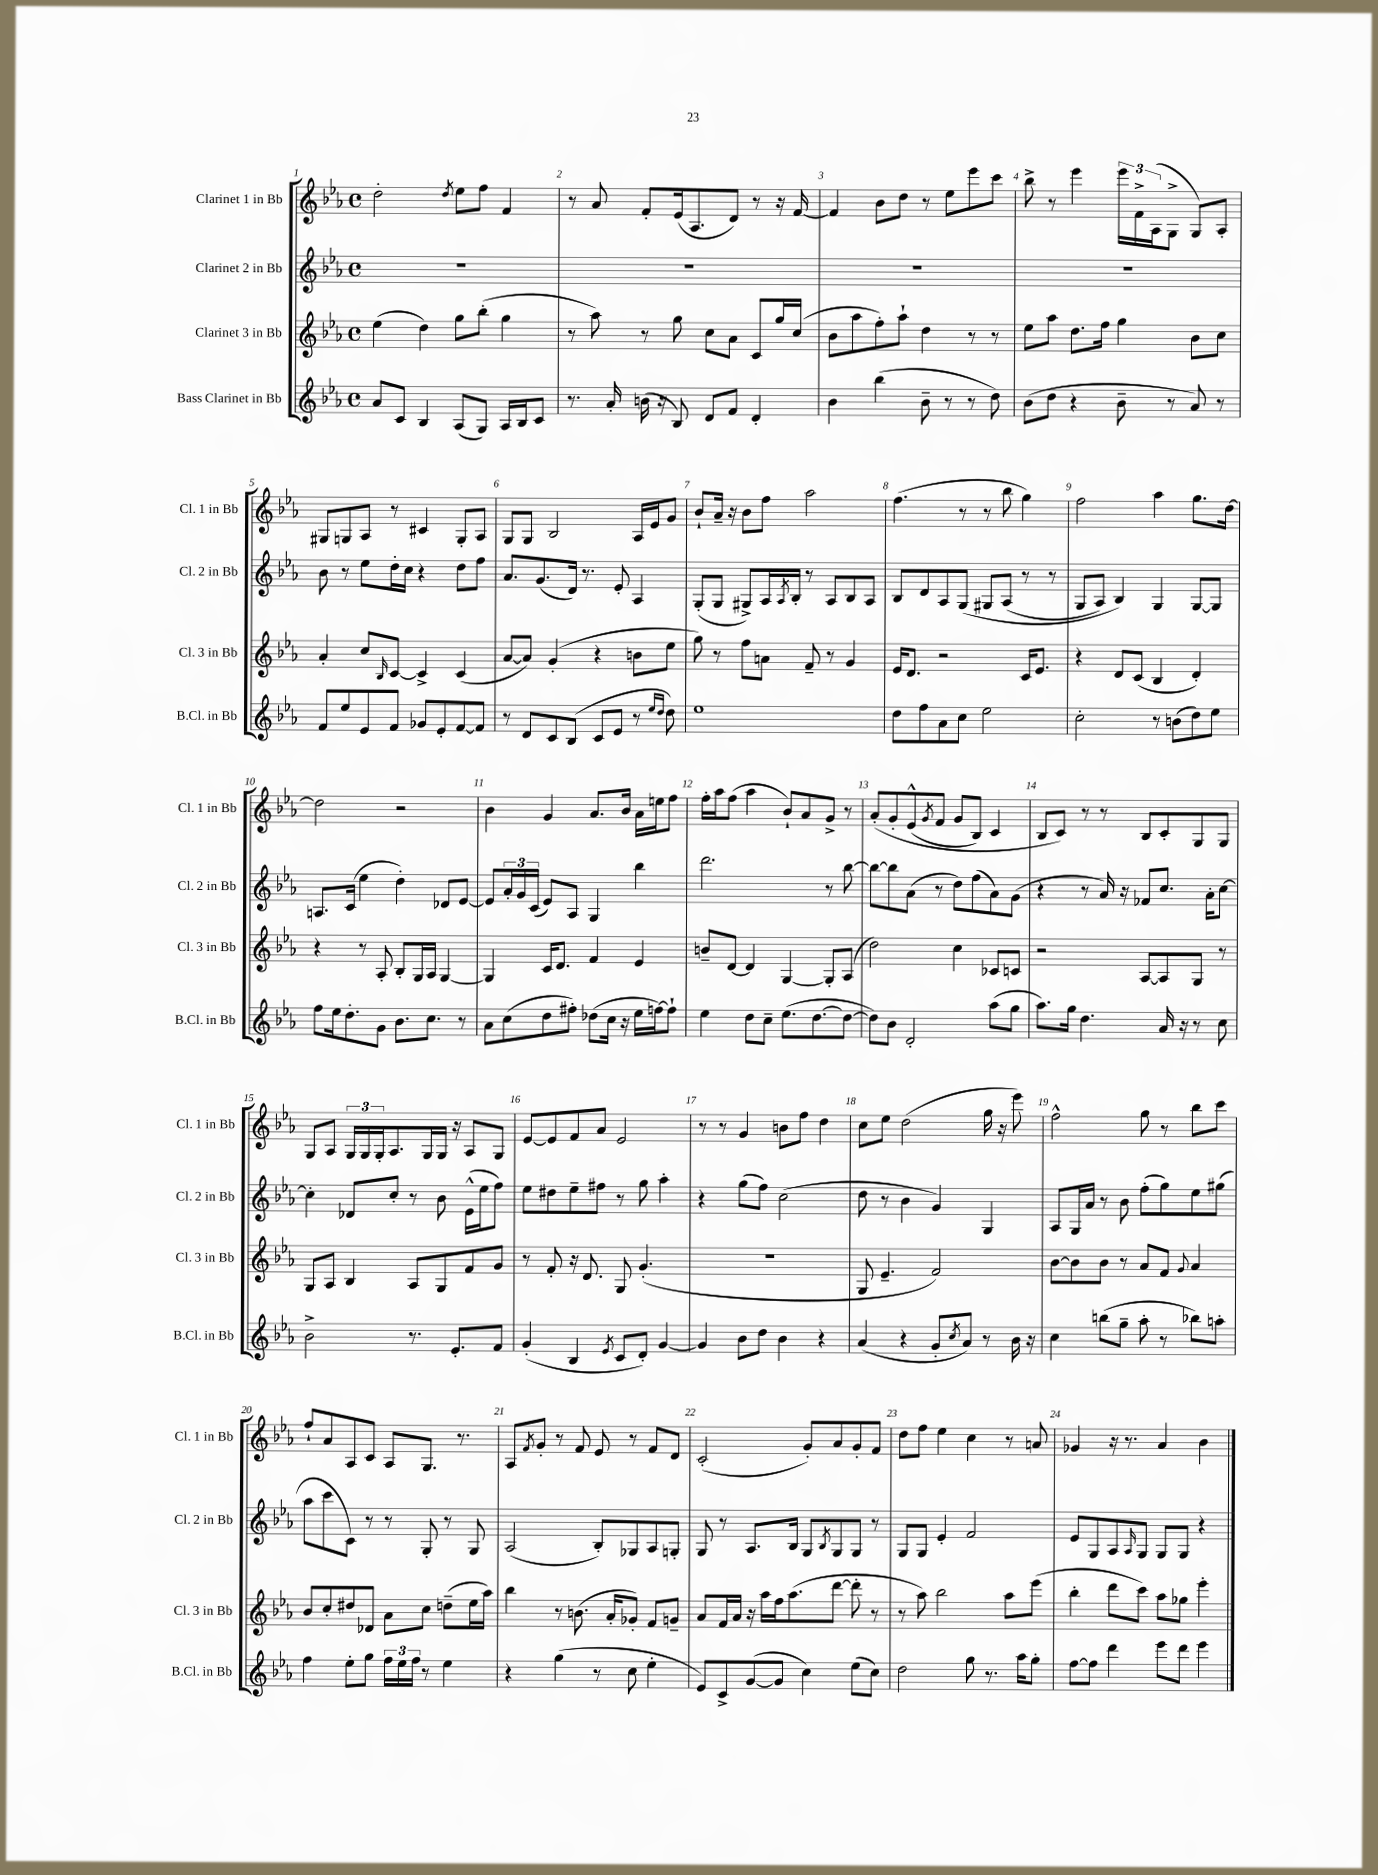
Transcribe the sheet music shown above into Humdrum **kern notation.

**kern	**kern	**kern	**kern
*part4	*part3	*part2	*part1
*staff4	*staff3	*staff2	*staff1
*I"Bass Clarinet in Bb	*I"Clarinet 3 in Bb	*I"Clarinet 2 in Bb	*I"Clarinet 1 in Bb
*I'B.Cl. in Bb	*I'Cl. 3 in Bb	*I'Cl. 2 in Bb	*I'Cl. 1 in Bb
*clefG2	*clefG2	*clefG2	*clefG2
*k[b-e-a-]	*k[b-e-a-]	*k[b-e-a-]	*k[b-e-a-]
*M4/4	*M4/4	*M4/4	*M4/4
*met(c)	*met(c)	*met(c)	*met(c)
=1	=1	=1	=1
8a-/L	(4ee-\	1r	2dd'\
8c/J	.	.	.
4B-/	4dd\)	.	.
.	.	.	8qdd/
(8A-/L	8gg\L	.	8ee-\L
8G/J)	(8bb-'\J	.	8ff\J
16A-/LL	4gg\	.	4f/
16B-/J	.	.	.
8c/J	.	.	.
=2	=2	=2	=2
8.r	8r	1r	8r
.	8aa-\)	.	8a-/
16a-'/	.	.	.
(16bn\	8r	.	8f'/L
16r	.	.	.
8B-/)	8gg\	.	(16e-/k
.	.	.	8.A-/
8d/L	8cc\L	.	.
8f/J	8a-\J	.	8d/J)
4d'/	8c/L	.	8r
.	16gg/L	.	16r
.	(16cc/JJ	.	[16f/
=3	=3	=3	=3
4b-\	8b-\L	1r	4f/]
.	8aa-\	.	.
(4bb-\	8ff'\)	.	8b-\L
.	8aa-`\J	.	8dd\J
8b-~\	4dd\	.	8r
8r	.	.	8ee-\L
8r	8r	.	8eee-\
8dd\)	8r	.	8ccc\J
=4	=4	=4	=4
(8b-\L	8ee-\L	1r	8bb-^\
8dd\J	8aa-\J	.	8r
4r	8.dd\L	.	4eee-\
.	16ff\Jk	.	.
8b-~\	4gg\	.	24eee-\LL
.	.	.	24f^\
.	.	.	(24A-\J
8r	.	.	8G^\J
8a-/)	8b-\L	.	8G/L)
8r	8cc\J	.	8A-'/J
!!LO:LB:g=z
=5	=5	=5	=5
8f/L	4a-'/	8b-\	8G#X/L
8ee-/	.	8r	8Gn/
8e-/	8cc/L	8ee-\L	8A-/J
.	16qqB-/	.	.
8f/J	[8c/J	16dd'\L	8r
.	.	16cc\JJ	.
8g-X/L	4c^/]	4r	4c#X/
8e-'/	.	.	.
[8f/	(4c/	8dd\L	8G'/L
8f/J]	.	8ff\J	8A-/J
=6	=6	=6	=6
8r	[8a-/L	8.a-/L	8G/L
8d/L	8a-/J])	.	8G/J
.	.	(8.g/	.
8c/	(4g'/	.	2B-/
(8B-/J	.	16d/Jk)	.
.	.	8.r	.
8c/L	4r	.	.
8e-/J	.	8e-'/	.
8r	8bn\L	4A-/	16A-/LL
.	.	.	16e-/J
16qqee-/LL	.	.	.
16qqdd/JJ	.	.	.
8dd\)	8ee-\J	.	8g/J
=7	=7	=7	=7
1ee-	8gg\)	(8G'/L	8b-`/L
.	8r	8G/J	16a-~/Jk
.	.	.	16r
.	8ff\L	8G#X^/L)	8b-\L
.	8an\J	16A-/L	8ff\J
.	.	8qA-/	.
.	.	16B-'/JJ	.
.	8f~/	8r	2aa-\
.	8r	8A-/L	.
.	4g/	8B-/	.
.	.	8A-/J	.
=8	=8	=8	=8
8dd\L	16e-/KL	8B-/L	(4.ff\
.	8.d/J	.	.
8ff\	.	8d/	.
8a-\	2r	8A-/	.
8cc\J	.	(8G/J	8r
2ee-\	.	8G#X/L	8r
.	.	(8A-/J	8bb-\
.	16c/KL	8r	4gg\)
.	8.e-/J	.	.
.	.	8r	.
=9	=9	=9	=9
2cc'\	4r	8G/L	2ff\
.	.	8A-/J)	.
.	8d/L	4B-/)	.
.	(8c/J	.	.
8r	4B-/	4G/	4aa-\
(8bn\L	.	.	.
8dd\)	4d'/)	[8G/L	8.gg\L
8ee-\J	.	8G/J]	.
.	.	.	[16dd\Jk
!!LO:LB:g=z
=10	=10	=10	=10
8ff\L	4r	8.An/L	2dd\]
16ee-\k	.	.	.
8.dd'\	.	(16c/Jk	.
.	8r	4ee-\	.
8g\J	8A-'/	.	.
8.b-\L	8B-'/L	4dd'\)	2r
.	16G/L	.	.
8.cc\J	16A-/JJ	.	.
.	[4G/	8d-X/L	.
8r	.	[8e-/J	.
=11	=11	=11	=11
8a-\L	4G/]	8e-/L]	4b-\
(8cc\	.	24a-'/L	.
.	.	24g/	.
.	.	(24c/JJ	.
8dd\	16c/KL	8e-/L)	4g/
.	8.d/J	.	.
8ff#X'\J)	.	8A-/J	.
(8dd-X\L	4f/	4G/	8.a-/L
16cc\Jk	.	.	.
16r	.	.	16b-/Jk
16ee-\LL	4e-/	4bb-\	16a-\LL
[16ffn\J)	.	.	16een\J
8ff`\J]	.	.	8ff\J
=12	=12	=12	=12
4ee-\	8bn~/L	2.ddd\	16ff'\LL
.	.	.	16aa-\J
.	[8d/J	.	(8ff\J
8dd\L	4d/]	.	4aa-\
8cc~\J	.	.	.
(8.ee-\L	[4G/	.	8b-`/L)
.	.	.	8a-/
[8.dd\	.	.	.
.	8G'/L]	8r	8g^/J
8dd\J_	(8A-/J	[8bb-\	8r
=13	=13	=13	=13
8dd\L])	2dd\)	8bb-\L_	(8a-'/L
8b-\J	.	8bb-\]	8g'/
2d'/	.	(8a-\J	(8e-^^/
.	.	.	8qg/
.	.	8r	8f/J
.	4cc\	8dd\L)	8g/L
.	.	(8ff\	8B-/J)
(8aa-\L	8c-X/L	8a-\)	4c/
8gg\J	8cn/J	(8g\J	.
=14	=14	=14	=14
8.aa-\L)	2r	4r	8B-/L
.	.	.	8c/J)
16gg\Jk	.	.	.
4.dd\	.	8r	8r
.	.	16a-/)	8r
.	.	16r	.
.	[8A-/L	8f-X/L	8B-/L
16a-/	8A-/]	8.cc/J	8c'/
16r	.	.	.
8r	8G/J	.	8G/
.	.	16a-'\KL	.
8cc\	8r	[8cc\J	8G/J
!!LO:LB:g=z
=15	=15	=15	=15
2b-^\	8G/L	4cc'\]	8G/L
.	8A-/J	.	8A-/J
.	4B-/	8d-X/L	24G/LL
.	.	.	24G/
.	.	.	24G'/J
.	.	8cc'/J	8.A-/
8.r	8A-/L	8r	.
.	.	.	16G/L
.	8G/	8b-\	16G/JJ
8.e-'/L	.	.	16r
.	8f/	(16e-^^\LL	8A-/L
.	.	16ee-\J	.
8f/J	8g/J	8ff\J)	8G/J
=16	=16	=16	=16
(4g'/	8r	8ee-\L	[8e-/L
.	8f'/	8dd#X\	8e-/]
4B-/	16r	8ee-~\	8f/
.	8.d/	.	.
.	.	8ff#X\J	8a-/J
8qe-/	.	.	.
8c/L	8G/	8r	2e-/
8d'/J)	(4.g'/	8gg\	.
[4g/	.	4aa-'\	.
=17	=17	=17	=17
4g/]	1r	4r	8r
.	.	.	8r
8b-\L	.	(8gg\L	4g/
8dd\J	.	8ff\J)	.
4b-\	.	(2cc\	8bn\L
.	.	.	8ff\J
4r	.	.	4dd\
=18	=18	=18	=18
(4a-/	8G/	8dd\	8cc\L
.	4.e-~/	8r	8ee-\J
4r	.	4b-\	(2dd\
8g'/L	2f/)	4g/)	.
8qcc/	.	.	.
8a-/J)	.	.	.
8r	.	4G/	16gg\
.	.	.	16r
16b-\	.	.	8eee-\)
16r	.	.	.
=19	=19	=19	=19
4cc\	[8b-\L	8A-/L	2ff^^\
.	8b-\]	16G/L	.
.	.	16a-/JJ	.
(8bbn\L	8b-\J	8r	.
8gg~\J	8r	8b-\	.
8aa-'\	8a-/L	(8ff'\L	8gg\
8r	8f/J	8gg\)	8r
.	8qqg/	.	.
8bb-X\L)	4a-/	8ee-\	8bb-\L
8aan'\J	.	(8gg#X\J	8ccc\J
!!LO:LB:g=z
=20	=20	=20	=20
4ff\	8b-/L	8aa-\L	8ff`/L
.	8cc'/	8ccc\	8a-/
8ee-'\L	8dd#X/	8c\J)	8A-/
8gg\J	8d-X/J	8r	8c/J
24ff\LL	8a-\L	8r	8A-/L
24ee-\	.	.	.
24ff\JJ	.	.	.
8r	8cc\J	8G'/	8.G/J
4ee-\	(8ddn~\L	8r	.
.	.	.	8.r
.	16ee-\L	8G/	.
.	16aa-\JJ)	.	.
=21	=21	=21	=21
4r	4bb-\	(2A-/	8A-/L
.	.	.	8qf/
.	.	.	8g'/J
(4gg\	8r	.	8r
.	(8.bn\	.	8f/
8r	.	8B-'/L)	8e-/
.	16a-'/KL	.	.
8cc\	8g-X'/J)	8G-X/	8r
4ee-'\	8f/L	8A-/	8f/L
.	8gn~/J	8Gn'/J	8d/J
=22	=22	=22	=22
8e-/L)	8a-/L	8G/	(2c'/
8c^/	16f/L	8r	.
.	16a-/JJ	.	.
([8g/	16r	8.A-/L	.
.	16aa-\LL	.	.
8g/J]	16ff\J	.	.
.	(8.aa-\	16B-/Jk	.
4cc\)	.	8G/L	8g'/L)
.	.	8qB-/	.
.	[8ddd\J	8G/	8a-/
(8ee-\L	8ddd'\]	8G/J	8g'/
8cc\J)	8r	8r	8f/J
=23	=23	=23	=23
2dd\	8r	8G/L	8dd\L
.	8aa-\)	8G/J	8ff\J
.	2bb-\	4e-'/	4ee-\
8gg\	.	2f/	4cc\
8.r	.	.	.
.	8aa-\L	.	8r
16aa-\KL	.	.	.
8gg'\J	(8eee-\J	.	8an/
=24	=24	=24	=24
[8ff\L	4bb-'\	8e-/L	4g-X/
8ff\J]	.	8G/	.
4ddd\	8ddd\L	8A-/	16r
.	.	.	8.r
.	.	16qqA-/	.
.	8ccc\J)	8G/J	.
8eee-\L	8aa-\L	8G/L	4a-/
8ddd\J	8gg-X\J	8G/J	.
4eee-\	4eee-'\	4r	4b-\
==	==	==	==
*-	*-	*-	*-
